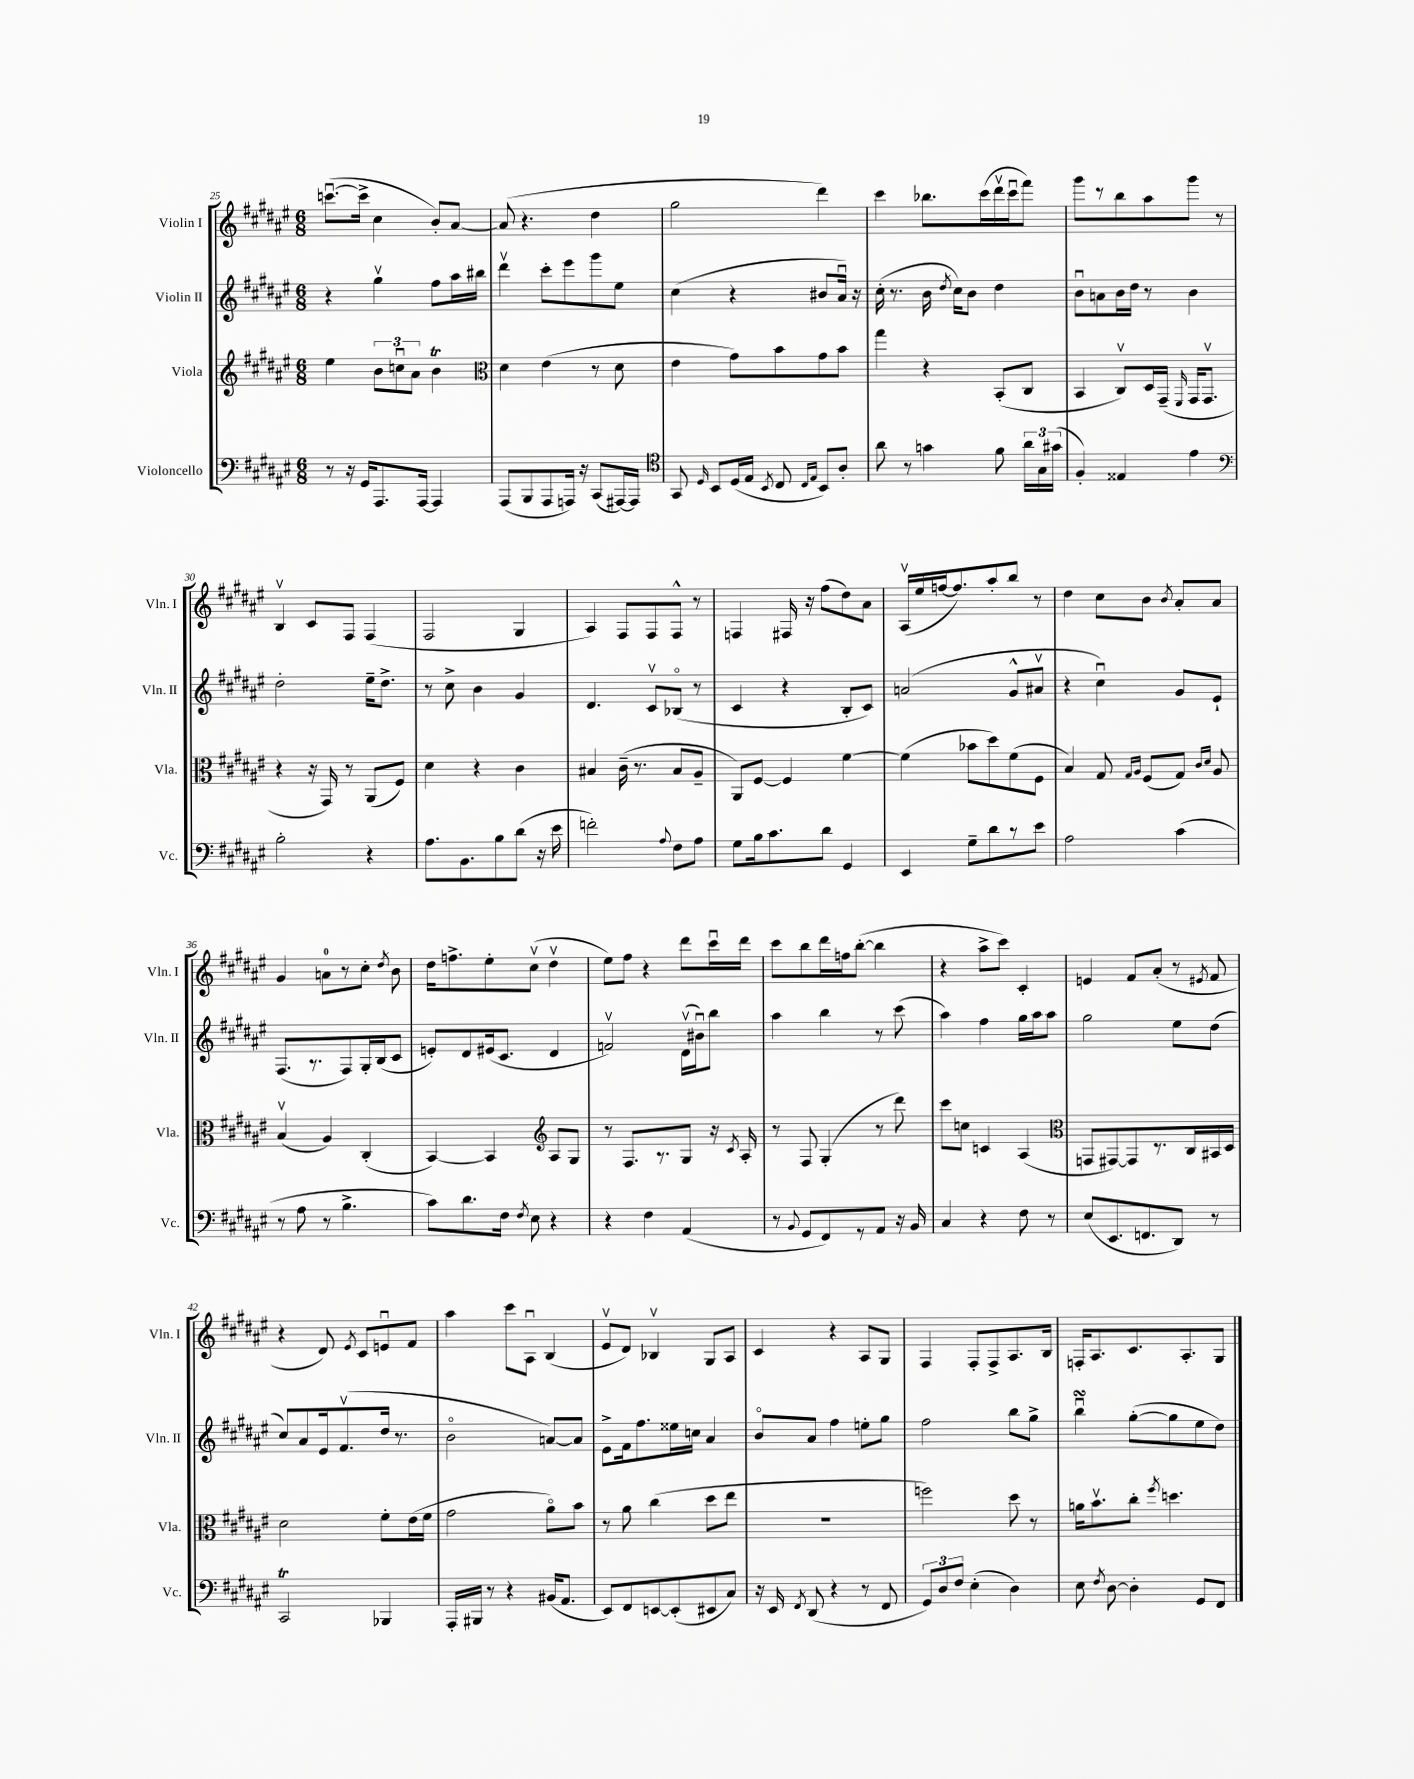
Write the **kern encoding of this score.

**kern	**kern	**kern	**kern
*staff4	*staff3	*staff2	*staff1
*clefF4	*clefG2	*clefG2	*clefG2
*k[f#c#g#d#a#e#]	*k[f#c#g#d#a#e#]	*k[f#c#g#d#a#e#]	*k[f#c#g#d#a#e#]
*M6/8	*M6/8	*M6/8	*M6/8
8r	4ee#\	4r	([8.cccu\L
16r	.	.	.
16GG#/LK	.	.	16ccc^\]Jk
8.AAA#/	12b\L	4gg#v\	4cc#\
.	12ccu\	.	.
.	12a#\J	.	.
[16AAA#/Jk	.	.	.
4AAA#/]	4b\	8ff#\L	8b'/L)
.	.	16aa#\L	[8a#/J
.	.	16bb#\JJ	.
=	=	=	=
*	*clefC3	*	*
(8AAA#/L	4d#\	4ddd#v\	(8a#/]
8BBB/	.	.	4.r
8AAA#/	(4e#\	8ccc#'\L	.
16AAA/Jk)	.	8eee#\	.
16r	.	.	.
(8CC#/L	8r	8ggg#\	4dd#\
[16AAA#/L)	8d#\	8ee#\J	.
16AAA#/]JJ	.	.	.
=	=	=	=
*clefC4	*	*	*
8GG#/	4e#\	(4cc#\	2gg#\
16qqD#/	.	.	.
8BB/L	.	.	.
(16D#/L	8g#\L)	4r	.
16E#/JJ	.	.	.
8qBB/	.	.	.
8C#/	8b\	.	.
16qqC#/LL	.	.	.
16qqE#/JJ	.	.	.
8BB/L)	8g#\	8b#/L	4ddd#\)
8A#'/J	8b\J	16a#u/Jk)	.
.	.	16r	.
=	=	=	=
8a#\	4gg#\	(16cc#'\	4ccc#\
.	.	8.r	.
8r	.	.	.
4g\	4r	16b\	8.bb-\L
.	.	8qdd#/	.
.	.	16cc#\LK)	.
.	.	8b\J	.
.	.	.	(16ccc#\L
8f#\	(8BB'/L	4dd#\	16ddd#v\
.	.	.	16ccc#u\J
24a#\LL	8C#/J	.	8fff#\J)
24G#\	.	.	.
(24g#\JJ	.	.	.
=	=	=	=
4F#'/)	4BB/	8bu\L	8ggg#\L
.	.	8a\	8r
4E##/	8C#v/L)	16b\L	8bb\
.	.	16dd#\JJ	.
.	16D#/L	8r	8aa#\
.	(16GG#~/JJ	.	.
.	16qqFF#/	.	.
4e#\	16GG#/LK	4b\	8ggg#\J
.	8.GG#v/J	.	.
.	.	.	8r
=	=	=	=
*clefF4	*	*	*
2B'\	4r	2dd#'\	4Bv/
.	16r	.	8c#/L
.	16GG#/)	.	.
.	8r	.	8F#/J
4r	(8AA#/L	16ee#~\LK	(4F#/
.	.	8.dd#^\J	.
.	8F#/J)	.	.
=	=	=	=
8.A#\L	4d#\	8r	2F#/
.	.	8cc#^\	.
8.BB\	.	.	.
.	4r	4b\	.
8B\	.	.	.
(8d#\J	4c#\	4g#/	4G#/
16r	.	.	.
16e#\	.	.	.
=	=	=	=
2f'\)	4B#/	4.d#/	4A#/)
.	(16c#~\	.	8F#/L
.	8.r	.	.
.	.	8c#v/L	8F#/
8qqA#/	.	.	.
8F#\L	8B#/L	(8B-o/J	8F#^^/J
8A#\J	8A#~/J	8r	8r
=	=	=	=
8G#\L	8AA#/L)	4c#/	4F/
16B\k	[8F#/J	.	.
8.c#\	.	.	.
.	4F#/]	4r	16F#/
.	.	.	16r
8d#\J	.	.	(8ff#\L
4GG#/	[4f#\	8B'/L	8dd#\)
.	.	8c#/J)	8a#\J
=	=	=	=
4EE#/	(4f#\]	(2a/	(16A#v/LL
.	.	.	16ee#/
.	.	.	[16ff/J
.	.	.	8.ff/])
8G#~\L	8b-\L	.	.
8d#\	8dd#\)	.	8aa#'/
8r	(8f#\	8g#^^/L	8bb/J
8e#\J	8F#\J	8a#v/J	8r
=	=	=	=
2A#\	4B/)	4r	4dd#\
.	8G#/	4cc#u\)	8cc#\L
.	16qqG#/LL	.	.
.	16qqA#/JJ	.	.
.	(8F#/L	.	8b\J
.	.	.	8qb/
(4c#\	8G#/J)	8g#/L	8a#'/L
.	16qqc#/LL	.	.
.	16qqd#/JJ	.	.
.	8A#/	8e#`/J	8a#/J
=	=	=	=
8r	(4Bv/	(8.F#/L	4g#/
8A#\	.	.	.
.	.	8.r	.
8r	4A#/)	.	8a\L
4.B^\	.	8F#/)	8r
.	(4C#'/	16G#'/L	8cc#'\J
.	.	(16B/J	.
.	.	.	8qdd#/
.	.	8c#/J	8b\
=	=	=	=
8c#\L)	[4BB/)	8e'/L)	16dd#\LK
.	.	.	8.ff^\
8.d#\	.	8d#/	.
.	4BB/]	(16e#/k	8ee#'\
16F#\Jk	.	8.c#/J	.
8qF#/	.	.	.
8E#\	.	.	(8cc#v\J
*	*clefG2	*	*
4r	8A#/L	4d#/	4dd#v\
.	8G#/J	.	.
=	=	=	=
4r	8r	2fv/)	8ee#\L)
.	8.F#/L	.	8ff#\J
4F#\	.	.	4r
.	8.r	.	.
(4AA#/	8G#/J	(16d#v\LL	8ddd#\L
.	.	16b#u\J)	.
.	16r	8bb\J	16ccc#u\L
.	8qc#/	.	.
.	16A#'/	.	16ddd#\JJ
=	=	=	=
8r	8r	4aa#\	8ccc#\L
8qqBB/	.	.	.
8GG#/L	8F#/	.	8bb\
8FF#/)	(4G#'/	4bb\	16ddd#\L
.	.	.	16ff\J
8r	.	.	([8bb'\J
8AA#/J	8r	8r	4bb\]
16r	8ddd#\)	(8ccc#\	.
16BB/	.	.	.
=	=	=	=
4C#/	8ccc#\L	4aa#\)	4r
.	8cc\J	.	.
4r	4c/	4ff#\	8aa#^\L
.	.	.	8ccc#\J)
8F#\	(4A#/	16gg#\LL	4c#'/
.	.	16aa#\J	.
8r	.	8aa#\J	.
=	=	=	=
*	*clefC3	*	*
(8E#/L	8GG/L	2gg#\	4e/
8.EE#/	[8GG#/)	.	.
.	8GG#/]	.	8f#/L
8.FF/	.	.	.
.	8.r	.	(8a#'/J
8DD#/J)	.	8ee#\L	8r
.	16C#/L	.	.
.	.	.	8qe#/
8r	16BB#/	(8dd#\J	8f#/
.	16D#/JJ	.	.
=	=	=	=
2CC#/	2d#\	8cc#/L)	4r
.	.	8a#/	.
.	.	16e#/k	8d#/)
.	.	(8.f#v/	.
.	.	.	8qe#/
.	.	.	8c#/L
4BBB-/	8f#'\L	16dd#/Jk	8eu/
.	.	8.r	.
.	(16e#\L	.	8f#/J
.	16f#\JJ	.	.
=	=	=	=
16AAA#'/LL	2g#\	2bo\	4aa#\
16BBB#/JJ	.	.	.
8r	.	.	.
4r	.	.	8ccc#\L
.	.	.	8A#u\J
(16BB#/LK	8a#o\L)	[8a/L)	(4B/
8.AA#/J	.	.	.
.	8b\J	8a/]J	.
=	=	=	=
8EE#/L)	8r	8e#^\L	8e#v/L
8FF#/	8a#\	16f#\k	8d#/J)
.	.	8.ff#\	.
[8EE/	(4cc#\	.	4B-v/
(8EE'/]	.	16ee##\L	.
.	.	16cc\JJ	.
8EE#/	8dd#\L	4a#/	8G#/L
8C#/J)	8ee#\J	.	8A#/J
=	=	=	=
16r	2.r	8bo/L	4c#/
16EE#/	.	.	.
8qFF#/	.	.	.
(8DD#/	.	8a#/J	.
4r	.	4ff#\	4r
8r	.	8ee'\L	8A#/L
8FF#/	.	8gg#\J	8G#/J
=	=	=	=
12GG#/L)	2ff\)	2ff#\	4F#/
12D#/	.	.	.
12F#/J	.	.	.
(4E#'\	.	.	8F#'/L
.	.	.	8F#^/
4D#\)	8dd#\	8bb\L	8.A#/
.	8r	8gg#^\J	.
.	.	.	16B/Jk
=	=	=	=
8E#\	16a\LK	4bbu\	16F'/LK
.	8.bv\	.	8.A#/
8qF#/	.	.	.
[8D#\	.	.	.
4D#'\]	8cc#'\J	([8gg#'\L	8.c#/
.	8qff#/	.	.
.	4.dd\	8gg#\]	.
.	.	.	8.A#'/
8GG#/L	.	8ee#\	.
8FF#/J	.	8dd#\J)	8G#/J
==	==	==	==
*-	*-	*-	*-
